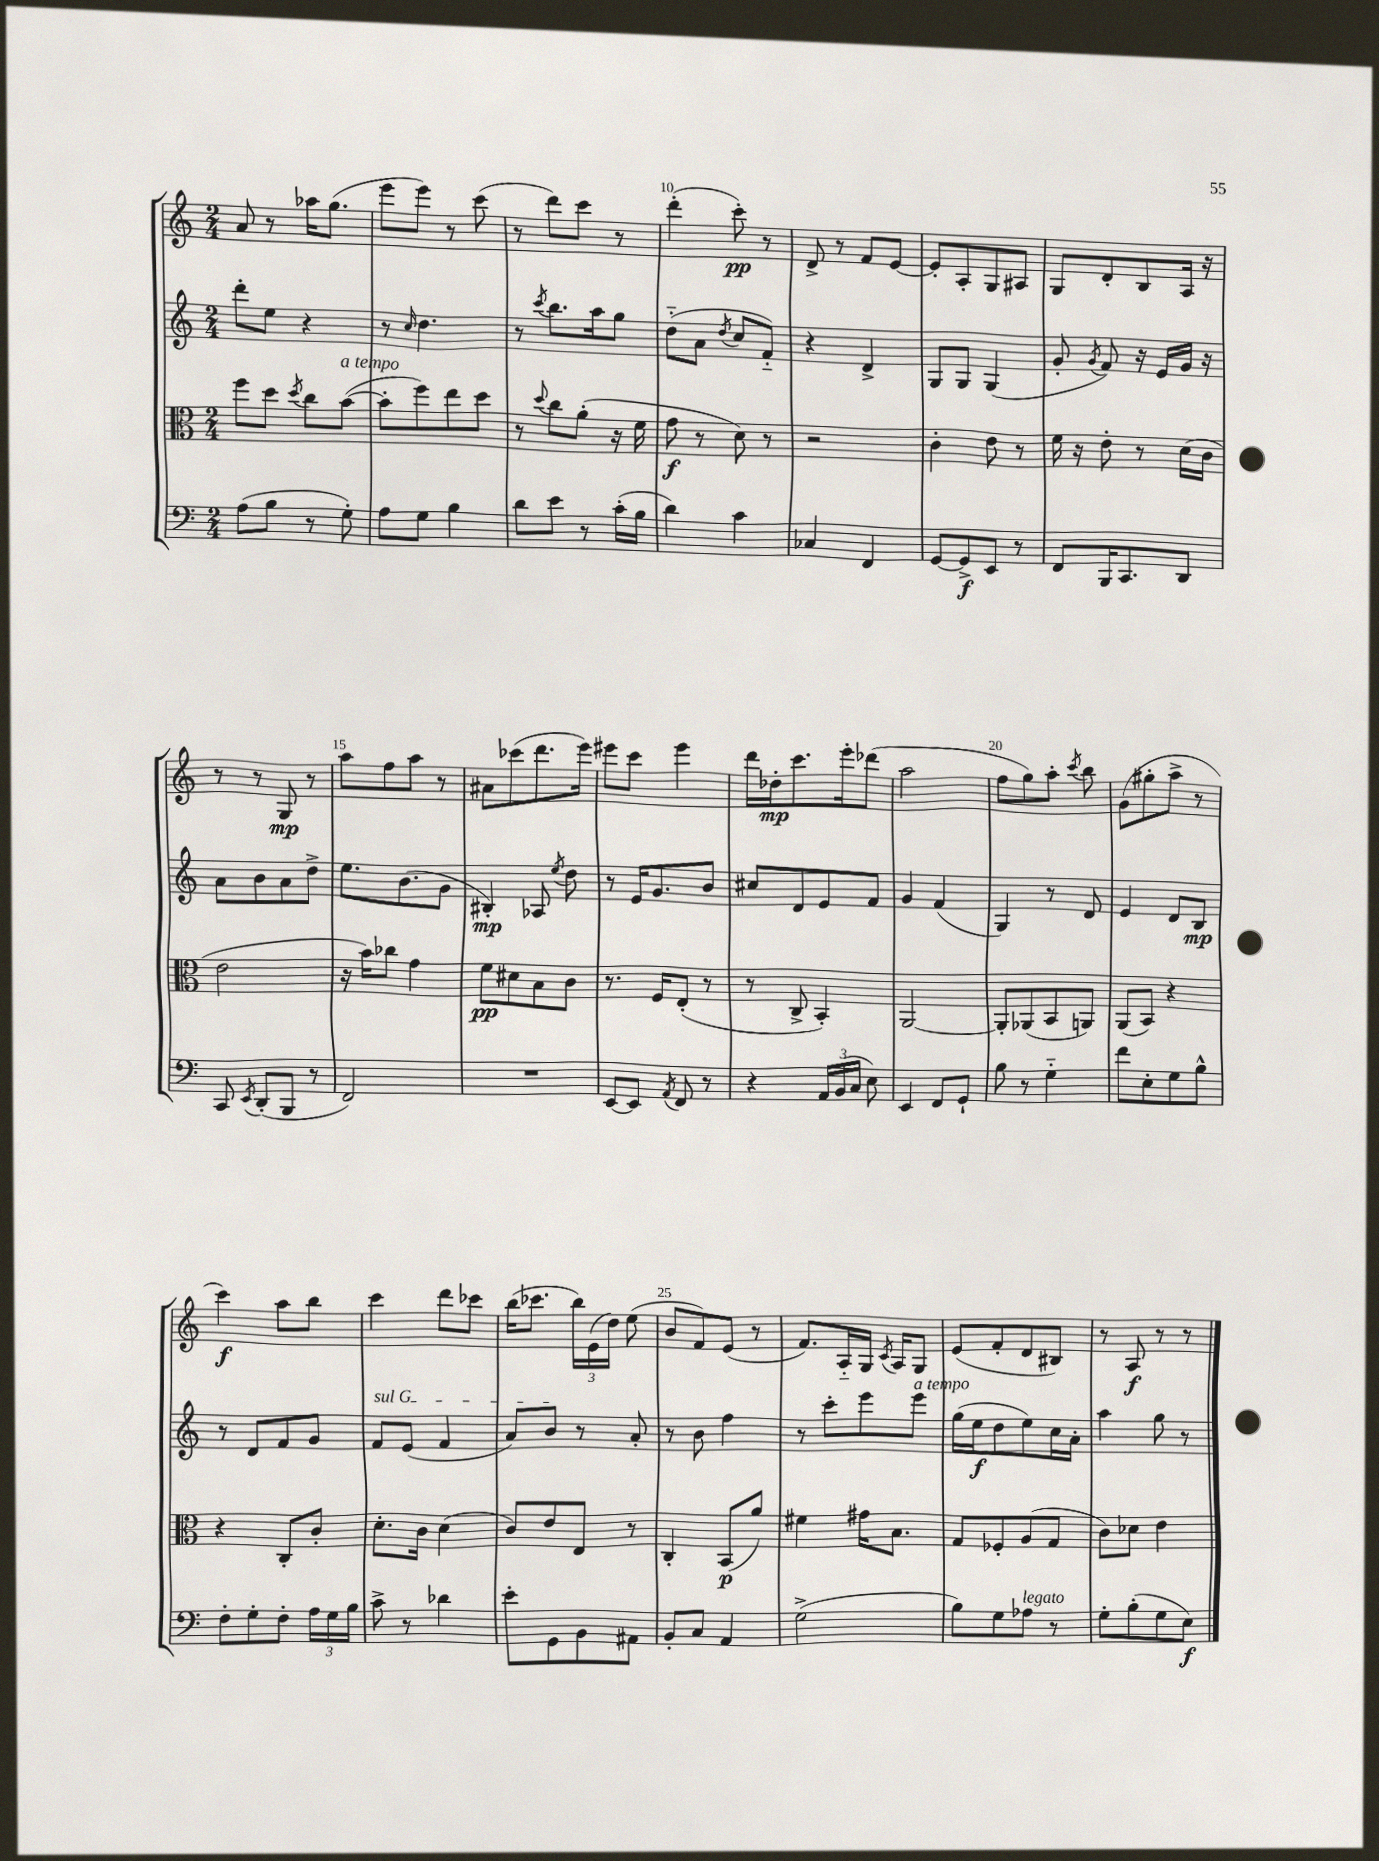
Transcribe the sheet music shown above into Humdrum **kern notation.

**kern	**dynam	**kern	**dynam	**kern	**dynam	**kern	**dynam
*part4	*part4	*part3	*part3	*part2	*part2	*part1	*part1
*staff4	*staff4	*staff3	*staff3	*staff2	*staff2	*staff1	*staff1
*clefF4	*	*clefC3	*	*clefG2	*	*clefG2	*
*k[]	*	*k[]	*	*k[]	*	*k[]	*
*M2/4	*	*M2/4	*	*M2/4	*	*M2/4	*
=7	=7	=7	=7	=7	=7	=7	=7
(8A\L	.	8ff\L	.	8ddd'\L	.	8a/	.
8B\J	.	8dd\J	.	8ee\J	.	8r	.
.	.	8qdd/	.	.	.	.	.
8r	.	8cc\L	.	4r	.	16aa-X\KL	.
.	.	.	.	.	.	(8.gg\J	.
!	!	!LO:TX:a:i:t=a tempo	!	!	!	!	!
8G'\)	.	([8b\J	.	.	.	.	.
=8	=8	=8	=8	=8	=8	=8	=8
8A\L	.	8b'\L]	.	8r	.	8eee\L	.
.	.	.	.	16qqcc/	.	.	.
8G\J	.	8ff\)	.	4.dd\	.	8eee\J)	.
4B\	.	8ee\	.	.	.	8r	.
.	.	8dd\J	.	.	.	(8ccc\	.
=9	=9	=9	=9	=9	=9	=9	=9
8d\L	.	8r	.	8r	.	8r	.
.	.	8qqdd/	.	8qccc/	.	.	.
8e\J	.	8cc\L	.	8.bb\L	.	8ddd\L)	.
8r	.	(8a'\J	.	.	.	8ccc\J	.
.	.	.	.	16aa\k	.	.	.
(16c'\LL	.	16r	.	8gg\J	.	8r	.
16B\JJ	.	16f\	.	.	.	.	.
=10	=10	=10	=10	=10	=10	=10	=10
4d\)	.	8g\	f	(8dd\L	.	(4ddd'\	.
.	.	8r	.	8a\J	.	.	.
.	.	.	.	8qdd/	.	.	.
4c\	.	8d\)	.	8cc/L	.	8ccc'\)	pp
.	.	8r	.	8f/J)	.	8r	.
=11	=11	=11	=11	=11	=11	=11	=11
4C-X/	.	2r	.	4r	.	8d^/	.
.	.	.	.	.	.	8r	.
4FF/	.	.	.	4d^/	.	8f/L	.
.	.	.	.	.	.	[8e/J	.
=12	=12	=12	=12	=12	=12	=12	=12
[8GG/L	.	4c'\	.	8G/L	.	8e'/L]	.
8GG^/]	f	.	.	8G/J	.	8A'/	.
8EE/J	.	8e\	.	(4G/	.	8G/	.
8r	.	8r	.	.	.	8A#X/J	.
=13	=13	=13	=13	=13	=13	=13	=13
8FF/L	.	16f\	.	8g'/	.	8G/L	.
.	.	16r	.	.	.	.	.
.	.	.	.	8qg/	.	.	.
16BBB/K	.	8e'\	.	8f/)	.	8d'/	.
8.CC/	.	.	.	.	.	.	.
.	.	8r	.	16r	.	8B/	.
.	.	.	.	16e/LL	.	.	.
8DD/J	.	(16d\LL	.	16g/JJ	.	16A/Jk	.
.	.	16c\JJ	.	16r	.	16r	.
!!LO:LB:g=z
=14	=14	=14	=14	=14	=14	=14	=14
8CC/	.	2e\	.	8a\L	.	8r	.
8qEE/	.	.	.	.	.	.	.
(8DD'/L	.	.	.	8b\	.	8r	.
8BBB/J	.	.	.	8a\	.	8G/	mp
8r	.	.	.	8dd^\J	.	8r	.
=15	=15	=15	=15	=15	=15	=15	=15
2FF/)	.	16r	.	8.ee\L	.	8aa\L	.
.	.	16b\KL)	.	.	.	.	.
.	.	8cc-X\J	.	.	.	8ff\	.
.	.	.	.	(8.b\	.	.	.
.	.	4g\	.	.	.	8aa\J	.
.	.	.	.	8g\J	.	8r	.
=16	=16	=16	=16	=16	=16	=16	=16
2r	.	8f\L	pp	4B#X'/)	mp	8a#X\L	.
.	.	8d#X\	.	.	.	(8ccc-X\	.
.	.	8B\	.	8A-X/	.	8.ddd\	.
.	.	.	.	8qee/	.	.	.
.	.	8c\J	.	8dd\	.	.	.
.	.	.	.	.	.	16eee\Jk)	.
=17	=17	=17	=17	=17	=17	=17	=17
[8EE/L	.	8.r	.	8r	.	8eee#X\L	.
8EE/J]	.	.	.	16e/KL	.	8ccc\J	.
.	.	16F/KL	.	8.g/	.	.	.
8qAA/	.	.	.	.	.	.	.
8FF/	.	(8E'/J	.	.	.	4eee#\	.
8r	.	8r	.	8b/J	.	.	.
=18	=18	=18	=18	=18	=18	=18	=18
4r	.	8r	.	8cc#X/L	.	16ddd\LL	.
.	.	.	.	.	.	16dd-X'\J	mp
.	.	8C^/	.	8d/	.	8.ccc\	.
24AA/LL	.	4BB'/)	.	8e/	.	.	.
(24BB/	.	.	.	.	.	.	.
.	.	.	.	.	.	16eee'\k	.
24C/JJ	.	.	.	.	.	.	.
8E\)	.	.	.	8f/J	.	(8ddd-X\J	.
=19	=19	=19	=19	=19	=19	=19	=19
4EE/	.	[2AA/	.	4g/	.	2aa\	.
8FF/L	.	.	.	(4f/	.	.	.
8GG`/J	.	.	.	.	.	.	.
=20	=20	=20	=20	=20	=20	=20	=20
8B\	.	8AA'/L]	.	4G/)	.	8ff\L	.
8r	.	(8AA-X/	.	.	.	8gg\)	.
4G\	.	8BB/	.	8r	.	8aa'\J	.
.	.	.	.	.	.	8qccc/	.
.	.	8AAn/J)	.	8d/	.	8bb\	.
=21	=21	=21	=21	=21	=21	=21	=21
8f\L	.	(8AA/L	.	4e/	.	(8g\L	.
8E'\	.	8BB/J)	.	.	.	8gg#X'\	.
8G\	.	4r	.	8d/L	.	8aa^\J	.
8B^^\J	.	.	.	8B/J	mp	8r	.
!!LO:LB:g=z
=22	=22	=22	=22	=22	=22	=22	=22
8F'\L	.	4r	.	8r	.	4ccc\)	f
8G'\	.	.	.	8d/L	.	.	.
8F'\J	.	8C'/L	.	8f/	.	8aa\L	.
24A\LL	.	8c'/J	.	8g/J	.	8bb\J	.
24G\	.	.	.	.	.	.	.
24B\JJ	.	.	.	.	.	.	.
=23	=23	=23	=23	=23	=23	=23	=23
!	!	!	!	!LO:TX:a:i:t=sul G	!	!	!
8c^\	.	8.d'\L	.	8f/L	.	4ccc\	.
8r	.	.	.	(8e/J	.	.	.
.	.	16c\Jk	.	.	.	.	.
4d-X\	.	(4d\	.	4f/	.	8ddd\L	.
.	.	.	.	.	.	8ccc-X\J	.
=24	=24	=24	=24	=24	=24	=24	=24
8e'\L	.	8c/L)	.	8a/L)	.	(16bb\KL	.
.	.	.	.	.	.	8.ccc-X\J	.
8GG\	.	8e/	.	8b/J	.	.	.
8BB\	.	8E/J	.	8r	.	24bb\LL)	.
.	.	.	.	.	.	(24e\	.
.	.	.	.	.	.	24dd\JJ)	.
8AA#X\J	.	8r	.	8a'/	.	(8ee\	.
=25	=25	=25	=25	=25	=25	=25	=25
8BB'/L	.	4C'/	.	8r	.	8b/L	.
8C/J	.	.	.	8b\	.	8f/)	.
4AA/	.	(8BB/L	p	4ff\	.	(8e/J	.
.	.	8a/J)	.	.	.	8r	.
=26	=26	=26	=26	=26	=26	=26	=26
(2G^\	.	4f#X\	.	8r	.	8.f/L)	.
.	.	.	.	8ccc'\L	.	.	.
.	.	.	.	.	.	16A/L	.
.	.	16g#X\KL	.	8eee\	.	16G/JJ	.
.	.	.	.	.	.	8qc/	.
.	.	8.B\J	.	.	.	16A/KL	.
!	!	!	!	!LO:TX:a:i:t=a tempo	!	!	!
.	.	.	.	8eee\J	.	8G/J	.
=27	=27	=27	=27	=27	=27	=27	=27
8B\L)	.	8G/L	.	(16gg\LL	.	(8e/L	.
.	.	.	.	16ee\J	f	.	.
8G\	.	8F-X'/	.	8dd\	.	8f'/	.
!LO:TX:a:i:t=legato	!	!	!	!	!	!	!
8A-X\J	.	(8A/	.	8ee\)	.	8d/	.
8r	.	8G/J	.	16cc\L	.	8B#X/J)	.
.	.	.	.	16a'\JJ	.	.	.
=28	=28	=28	=28	=28	=28	=28	=28
8G'\L	.	8c\L)	.	4aa\	.	8r	.
(8B'\	.	8d-X\J	.	.	.	8A/	f
8G\	.	4e\	.	8gg\	.	8r	.
8E\J)	f	.	.	8r	.	8r	.
==	==	==	==	==	==	==	==
*-	*-	*-	*-	*-	*-	*-	*-
